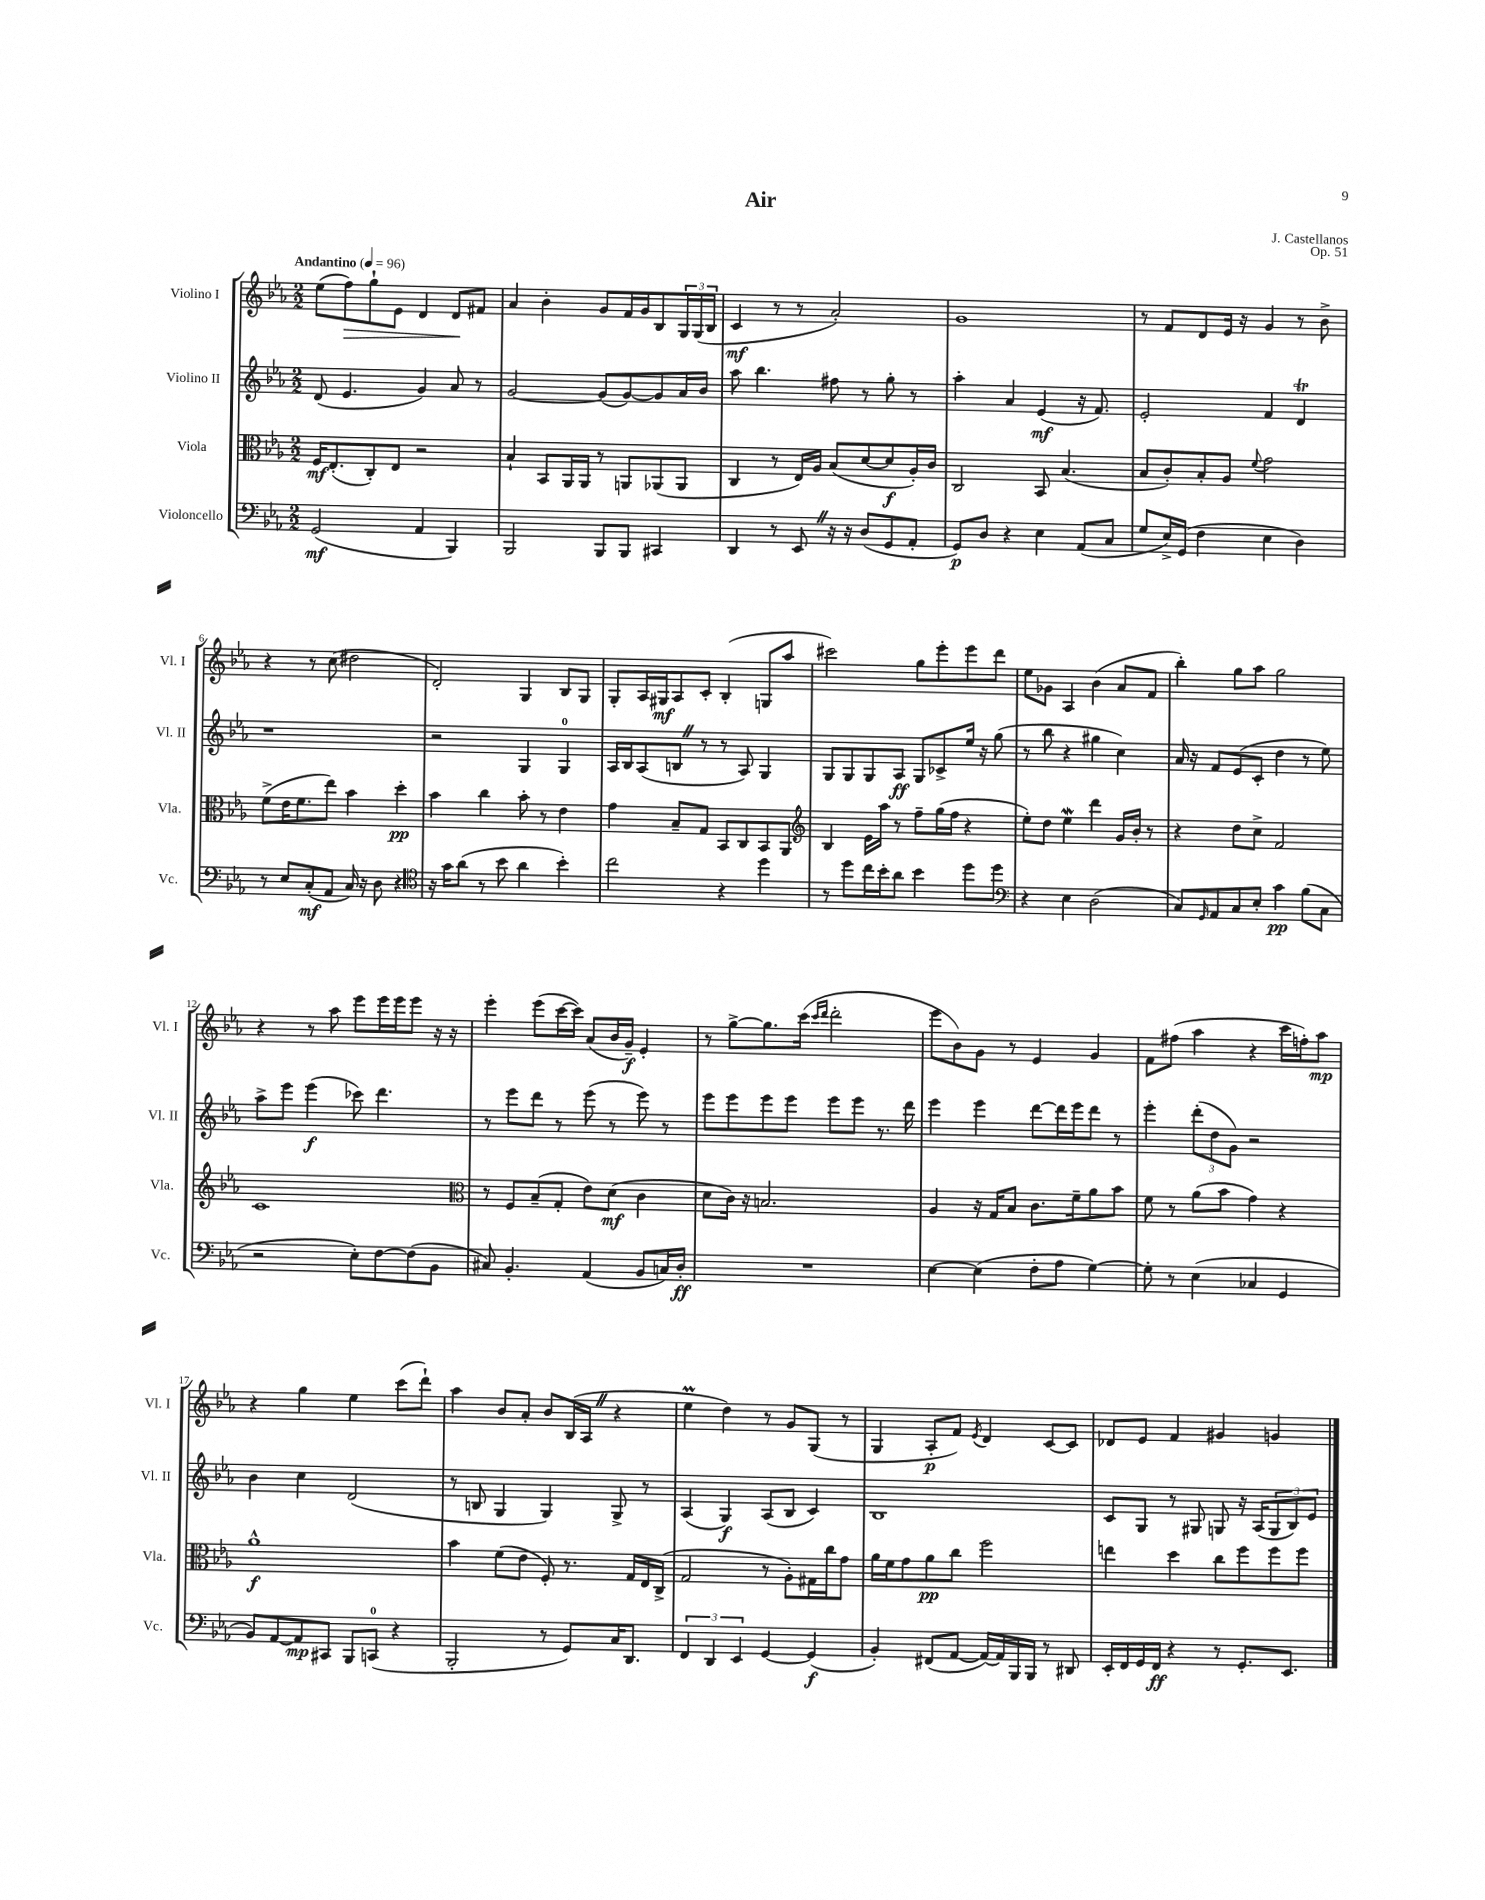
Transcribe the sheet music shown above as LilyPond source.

\header { title = "Air" composer = "J. Castellanos" opus = "Op. 51" }
<<
\new StaffGroup <<
\new Staff = "s0" \with { instrumentName = "Violino I" shortInstrumentName = "Vl. I" } {
    \clef treble \key ees \major \numericTimeSignature \time 2/2 \tempo "Andantino" 4 = 96
    ees''8( f''8\>) g''8-! ees'8 d'4 d'8\! fis'8 |
    aes'4 bes'4-. g'8 f'16 g'16 bes8 \tuplet 3/2 { g16 g16( bes16 } |
    c'4\mf r8 r8 aes'2-.) |
    g'1 |
    r8 f'8 d'8 ees'16 r16 g'4 r8 bes'8-> |
    r4 r8 c''8( dis''2 |
    d'2-.) g4 bes8 g8 |
    g8-. aes16 gis16\mf aes8 c'8-. bes4-.( g8 aes''8 |
    cis'''2) g''8 ees'''8-. ees'''8 d'''8 |
    ees''8 ges'8 aes4 bes'4( aes'8 f'8 |
    bes''4-.) g''8 aes''8 g''2 |
    r4 r8 aes''8 ees'''8 ees'''16 ees'''16 ees'''8 r16 r16 |
    ees'''4-. ees'''8( c'''16~ c'''16) aes'8( bes'16 g'16--\f) ees'4-. |
    r8 g''8~-> g''8. c'''16( \grace { c'''16 d'''16 } d'''2-. |
    ees'''8 bes'8) g'8 r8 ees'4 g'4 |
    f'8 fis''8( aes''4 r4 c'''16 f''16-.) aes''8\mp |
    r4 g''4 ees''4 c'''8( d'''8-!) |
    aes''4 bes'8 aes'8-. bes'8 bes16( aes16 \once \override BreathingSign.text = \markup { \musicglyph "scripts.caesura.straight" } \breathe r4 |
    ees''4\prall d''4) r8 g'8 g8( r8 |
    g4 aes8-.\p f'8) \acciaccatura { ees'8 } d'4 c'8~ c'8 |
    des'8 ees'8 f'4 gis'4 g'4 \bar "|." |
}
\new Staff = "s1" \with { instrumentName = "Violino II" shortInstrumentName = "Vl. II" } {
    \clef treble \key ees \major \numericTimeSignature \time 2/2
    d'8( ees'4. g'4) aes'8 r8 |
    g'2~ g'8( g'8~) g'8 aes'16 bes'16 |
    aes''8 bes''4. fis''8 r8 g''8-. r8 |
    aes''4-. aes'4 ees'4\mf( r16 f'8.) |
    ees'2-. f'4 d'4\trill |
    r1 |
    r2 g4 g4-0 |
    aes16 bes16 aes8( b8 \once \override BreathingSign.text = \markup { \musicglyph "scripts.caesura.straight" } \breathe r8 r8 aes8) g4 |
    g8 g8 g8 aes8\ff g8 ces'8-> ees''16 r16 g''8( |
    r8 bes''8 r4 gis''4 c''4) |
    aes'16 r16 f'8 ees'8( c'8-. d''4 r8 ees''8) |
    aes''8-> ees'''8 ees'''4\f( ces'''8) d'''4. |
    r8 ees'''8 d'''8 r8 ees'''8( r8 ees'''8) r8 |
    ees'''8 ees'''8 ees'''8 ees'''8 ees'''8 ees'''8 r8. d'''16 |
    ees'''4 ees'''4 d'''8~ d'''16 ees'''16 d'''8 r8 |
    ees'''4-. \tuplet 3/2 { d'''8-.( d''8 g'8) } r2 |
    bes'4 c''4 d'2( |
    r8 b8 g4 g4) g8-> r8 |
    aes4( g4\f) aes8( bes8 c'4) |
    bes1 |
    c'8 g8 r8 gis8 g8 r16 aes16( \tuplet 3/2 { g8 bes8) ees'8 } \bar "|." |
}
\new Staff = "s2" \with { instrumentName = "Viola" shortInstrumentName = "Vla." } {
    \clef alto \key ees \major \numericTimeSignature \time 2/2
    f16\mf ees8.-.( c8-.) ees8 r2 |
    bes4-! bes,8 aes,16 aes,16 r8 a,8 aes,8( aes,8 |
    c4 r8 ees16) aes16 bes8( d'8~ d'8\f aes16-.) c'16 |
    c2 bes,8 bes4.( |
    bes8 c'8-.) bes8-. aes8 \appoggiatura { f'8 } g'2 |
    f'8->( ees'16 f'8. ees''8) bes'4 d''4-.\pp |
    bes'4 c''4 bes'8-. r8 ees'4 |
    g'4 bes8-- g8 bes,8 c8 bes,8 aes,8 |
    \clef treble bes4 ees'16 aes''16 r8 f''8-- g''16( f''16 r4 |
    ees''8-.) d''8 ees''4\mordent d'''4 g'16 bes'16-. r8 |
    r4 d''8 c''8-> f'2 |
    c'1 |
    \clef alto r8 f8 bes8--( g8-. ees'8) d'8\mf( c'4 |
    d'8 c'16) r16 b2. |
    aes4 r16 g16 bes8 c'8. f'16-- aes'8 bes'8 |
    f'8 r8 aes'8( bes'8 g'4) r4 |
    aes'1-^\f |
    bes'4 f'8( ees'8 f8-.) r8. g16 ees16 c16->( |
    g2 r8 aes8-.) gis16 c''16 g'8 |
    aes'16 f'16 g'8 aes'8\pp c''8 f''2 |
    e''4 d''4 c''8 f''8 f''8 f''8 \bar "|." |
}
\new Staff = "s3" \with { instrumentName = "Violoncello" shortInstrumentName = "Vc." } {
    \clef bass \key ees \major \numericTimeSignature \time 2/2
    g,2\mf( aes,4 bes,,4) |
    bes,,2 bes,,8 bes,,8 cis,4 |
    d,4 r8 ees,8 \once \override BreathingSign.text = \markup { \musicglyph "scripts.caesura.straight" } \breathe r16 r16 d8( g,8 aes,8-. |
    g,8\p) d8 r4 ees4 aes,8( c8 |
    g8 ees16->) g,16( f4 ees4 d4) |
    r8 ees8 c8-.\mf( aes,8 c16) r16 d8 r4 |
    \clef tenor r16 g'16 aes'8( r8 bes'8 aes'4 bes'4-.) |
    c''2 r4 d''4 |
    r8 d''8 c''16 bes'16-. aes'8 bes'4 d''8 d''8 |
    \clef bass r4 ees4 d2( |
    c8) \grace { g,16 } aes,8 c8 ees8-. c'4\pp bes8( c8 |
    r2 ees8-.) f8~ f8( bes,8 |
    cis8) bes,4.-. aes,4( bes,8 c16) d16-.\ff |
    R1 |
    ees4~ ees4( f8-. aes8 g4~) |
    g8-. r8 ees4( ces4 g,4 |
    bes,8) aes,8~ aes,8\mp cis,8 bes,,8 c,8-0( r4 |
    bes,,2-. r8 g,8) c16 d,8. |
    \tuplet 3/2 { f,4 d,4 ees,4 } g,4~ g,4\f( |
    bes,4-.) fis,8( aes,8~ aes,16~) aes,16 bes,,16 bes,,16 r8 dis,8 |
    ees,16-. f,16 g,16 f,16\ff r4 r8 g,8.-. ees,8. \bar "|." |
}
>>
>>
